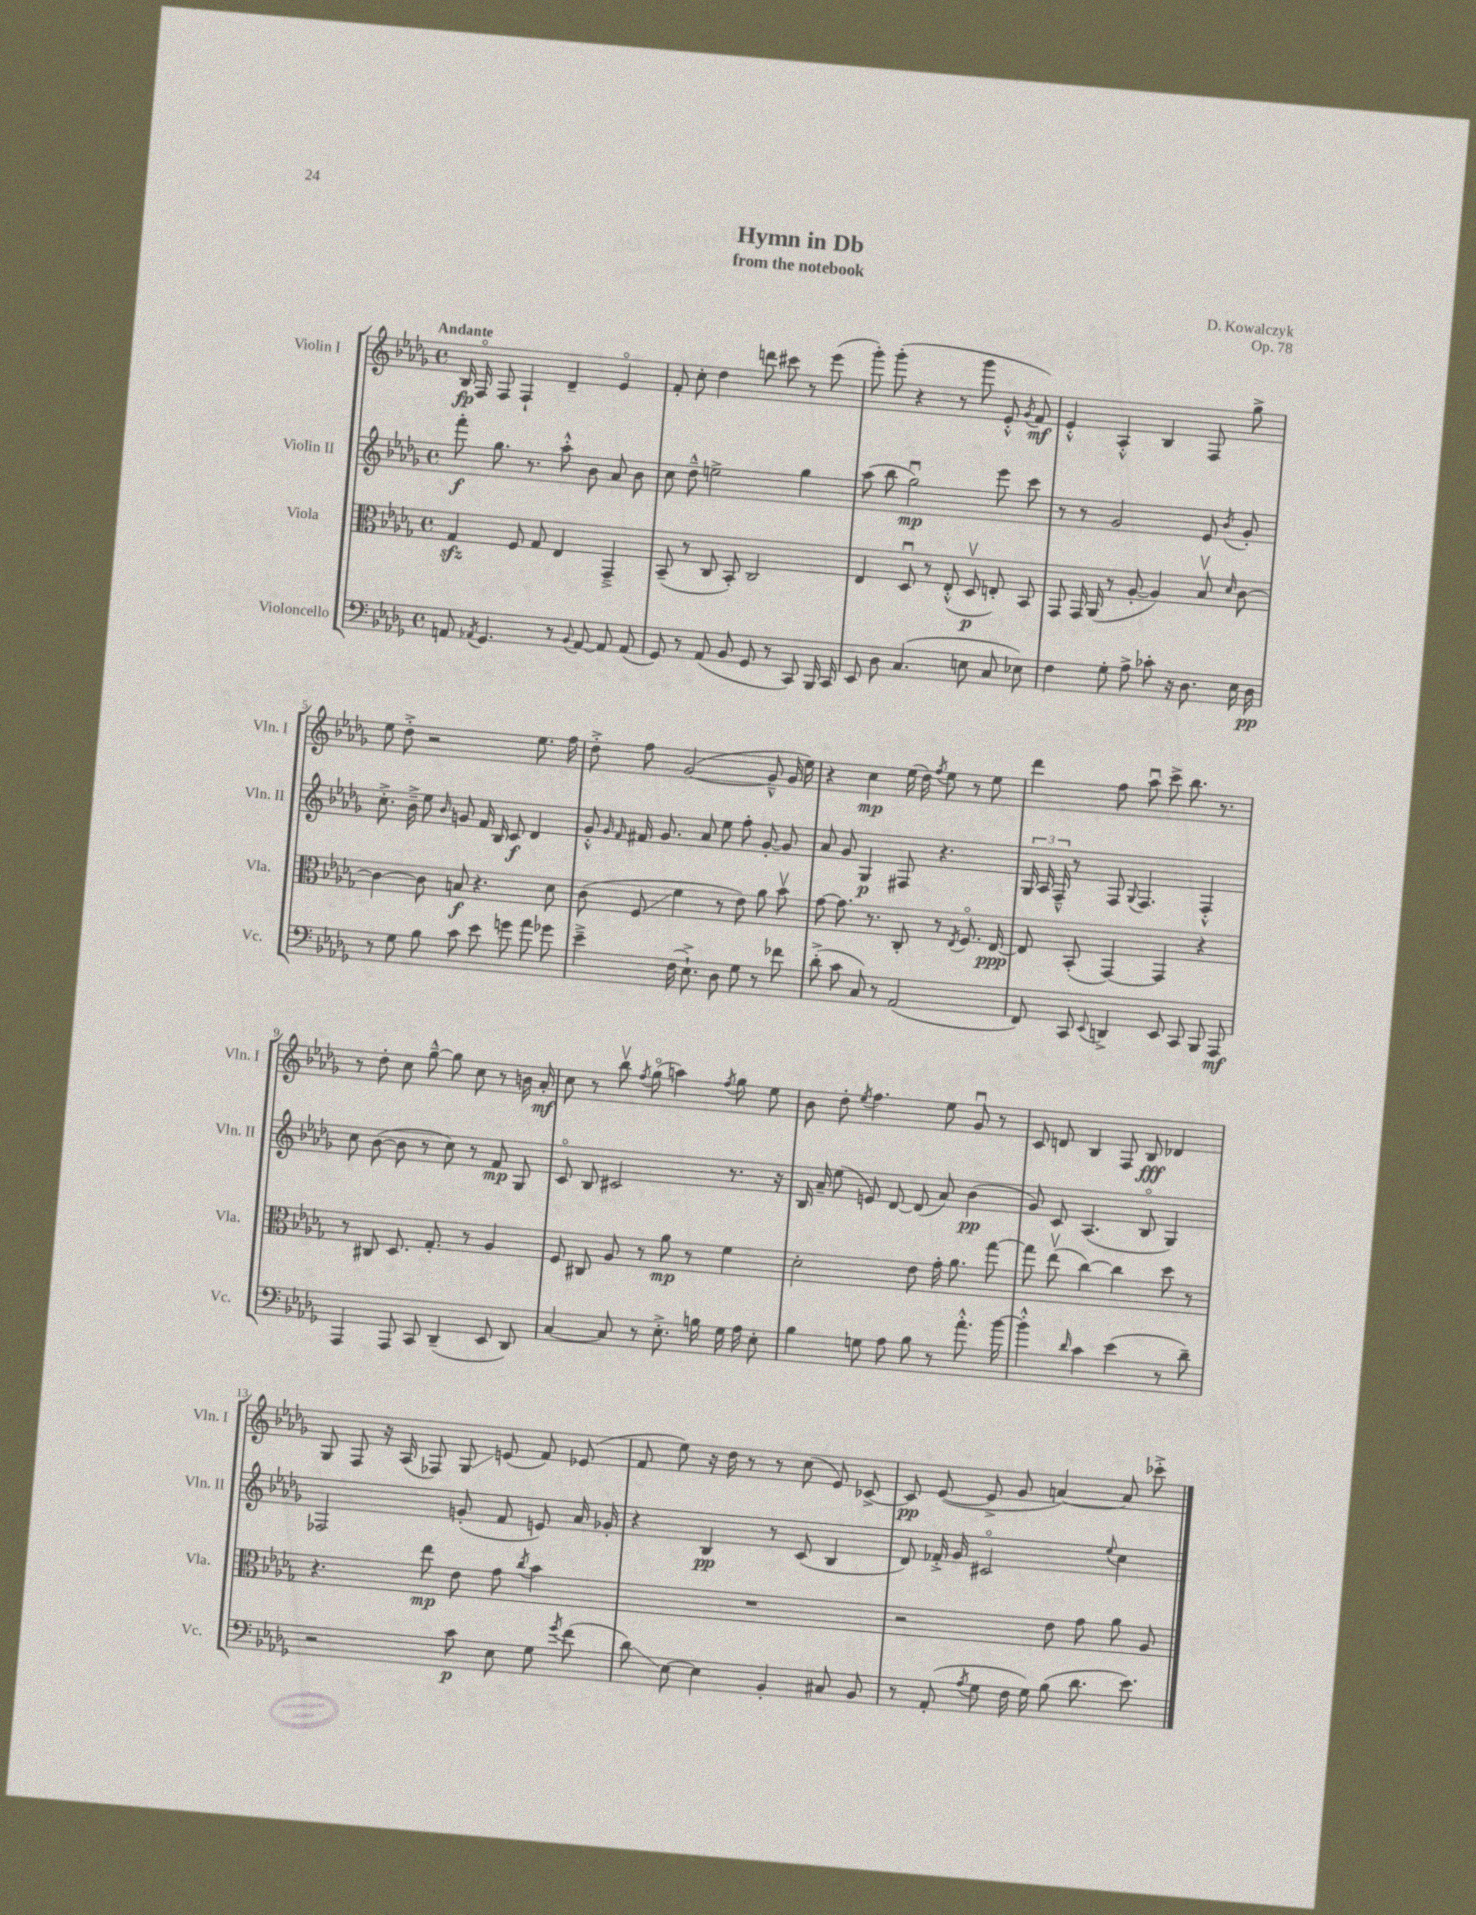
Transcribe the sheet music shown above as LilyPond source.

\header { title = "Hymn in Db" composer = "D. Kowalczyk" subtitle = "from the notebook" opus = "Op. 78" }
<<
\new StaffGroup <<
\new Staff = "s0" \with { instrumentName = "Violin I" shortInstrumentName = "Vln. I" } {
    \clef treble \key des \major \defaultTimeSignature \time 4/4 \tempo "Andante"
    \autoBeamOff bes16\fp f16\flageolet f8 f4-! des'4-- ees'4\flageolet |
    f'8-. c''8-. des''4 d'''8 cis'''8 r8 ees'''8( |
    ges'''8-.) ges'''8-.( r4 r8 ges'''8 ees'8-.-^ \acciaccatura { ges'8 } f'8\mf) |
    ees'4-.-^ aes4-.-^ bes4 f8 ges''8-> |
    ees''8 des''8-.-> r2 ees''8. f''16 |
    des''8-.-> f''8 ges'2~( ges'8---^ ges'16 ees''16) |
    r4 c''4\mp ees''16( des''16) \acciaccatura { f''8 } ees''8 r8 ees''8 |
    des'''4 f''8 aes''8\downbow c'''8-> bes''8. r8. |
    r8 des''8-. c''8 ges''8~---^ ges''8 c''8 r8 b'16 aes'16-.\mf |
    c''8 r8 bes''8\upbow \acciaccatura { f''8 } ges''8\flageolet( a''4) \acciaccatura { f''8 } ges''8 ees''8 |
    bes'8 des''8-. \acciaccatura { ees''8 } f''4. ees''8 ges'8\downbow r8 |
    c'8 d'8 bes4 f8 bes8\fff des'4 |
    ges8 f8 r16 aes16( fes8) ges8\glissando e'8( f'8) ees'8( |
    f'8 ees''8) r16 des''16 r8 r8 c''8( ees'8) ces'8~-> |
    ces'8\pp ees'8~( ees'8-> ges'8 a'4~) a'8 ces'''8-.-> \bar "|." |
}
\new Staff = "s1" \with { instrumentName = "Violin II" shortInstrumentName = "Vln. II" } {
    \clef treble \key des \major \defaultTimeSignature \time 4/4
    \autoBeamOff f'''8-.\f ges''8. r8. aes''8-.-^ bes'8 aes'8 bes'8 |
    c''8 des''8---^ e''2-> ges''4 |
    aes''8( bes''8 ges''2\downbow\mp) ees'''8 c'''8 |
    r8 r8 ges'2 ees'8 \acciaccatura { bes'8 } ges'8-. |
    c''8.-.-> bes'16---> ees''8 \grace { bes'16 } g'8 f'16 bes16 c'8\f des'4 |
    ges'8-.-^ \grace { ges'16 f'16 } fis'16 ges'8. aes'8 ees''8 f''8-. ges'8~-. ges'8 |
    aes'8 ges'8 ges4\p fis8 r4. |
    \tuplet 3/2 { ges16 aes16 f16---^ } r8 f8 \appoggiatura { ges8 } f4. f4-.-^ |
    c''8 bes'8~( bes'8 r8 c''8) r8 f'8\mp ges8 |
    c'8\flageolet bes8 cis'2 r8. r16 |
    bes16 aes'16-- ees''8( e'8) des'8~ des'8( aes'8) bes'4\pp( |
    ges'8) c'8 aes4.( bes8\flageolet ges4) |
    fes2 g'8-.( f'8 e'8) aes'16 ges'16-. |
    r4 bes4\pp r8 c'8( bes4 |
    des'8) fes'16-.-> ges'16 cis'2\flageolet \appoggiatura { ees''8 } c''4 \bar "|." |
}
\new Staff = "s2" \with { instrumentName = "Viola" shortInstrumentName = "Vla." } {
    \clef alto \key des \major \defaultTimeSignature \time 4/4
    \autoBeamOff ges4\sfz f8 ges8 ees4 ges,4---> |
    bes,8--( r8 c8 bes,8-.) c2 |
    ees4 des8\downbow r8 ees8-.-^( des8\upbow\p e8-.) bes,8 |
    ges,8 ges,16 aes,16( r8 aes8~-. aes4) bes8\upbow \grace { des'16 } c'8~ |
    c'4~ c'8 b8\f r4. des'8 |
    c'8( f8\glissando f'4 r8 ees'8) aes'8 bes'8\upbow |
    ges'8~ ges'8. r8. c8-. r8 \acciaccatura { ees8 } f8.\flageolet ees16~\ppp |
    ees8 bes,8-.( ges,4~) ges,4 r4 |
    r8 cis8 des8. ges8.-. r8 aes4 |
    f8 cis8 aes8 r8 aes'8\mp r8 f'4 |
    des'2-. ees'8 ges'16-. aes'8. ges''8~ |
    ges''8 ees''8\upbow( c''4~) c''4 des''8 r8 |
    r4. ees''8\mp ees'8 ges'8 \acciaccatura { c''8 } bes'4 |
    R1 |
    r2 ees'8 ges'8 aes'8 aes8 \bar "|." |
}
\new Staff = "s3" \with { instrumentName = "Violoncello" shortInstrumentName = "Vc." } {
    \clef bass \key des \major \defaultTimeSignature \time 4/4
    \autoBeamOff a,8 \acciaccatura { aes,8 } ges,4. r8 \appoggiatura { bes,8 } aes,8~ aes,8 aes,8( |
    ges,8) r8 aes,8( bes,8 ges,8 r8 c,8) bes,,16 c,16 |
    ees,8 des8 c4.( e8 c8 ees8) |
    f4 ges8-. aes8-> ces'8-. r16 des8. ees16 des16\pp |
    r8 ges8 bes8 c'8 ees'8 g'8 aes'8 ges'8 |
    ees'4---> f16( ees8.-!->) des8 ges8 r8 fes'8 |
    des'8-.->( c'8 c8) r8 aes,2( |
    f,8) c,8 \appoggiatura { ees,8 } d,4-> ees,8 c,8 bes,,8 aes,,8\mf |
    aes,,4 aes,,8 c,8 des,4--( ees,8 des,8) |
    c4~ c8 r8 ees8.-.-> b16 ges16 aes16 ees8-. |
    bes4 g8 aes8 bes8 r8 aes'8.-.-^ bes'16~ |
    bes'4-.-^ \grace { des'16 } c'4 ees'4( r8 des'8--) |
    r2 c'8\p ees8 ges8 \acciaccatura { ges'8 } f'8( |
    des'8\glissando) ees8~ ees4 bes,4-. cis8 bes,8 |
    r8 aes,8-.( \acciaccatura { aes8 } ges8 f16 ges16) bes8( des'8. ees'8.) \bar "|." |
}
>>
>>
